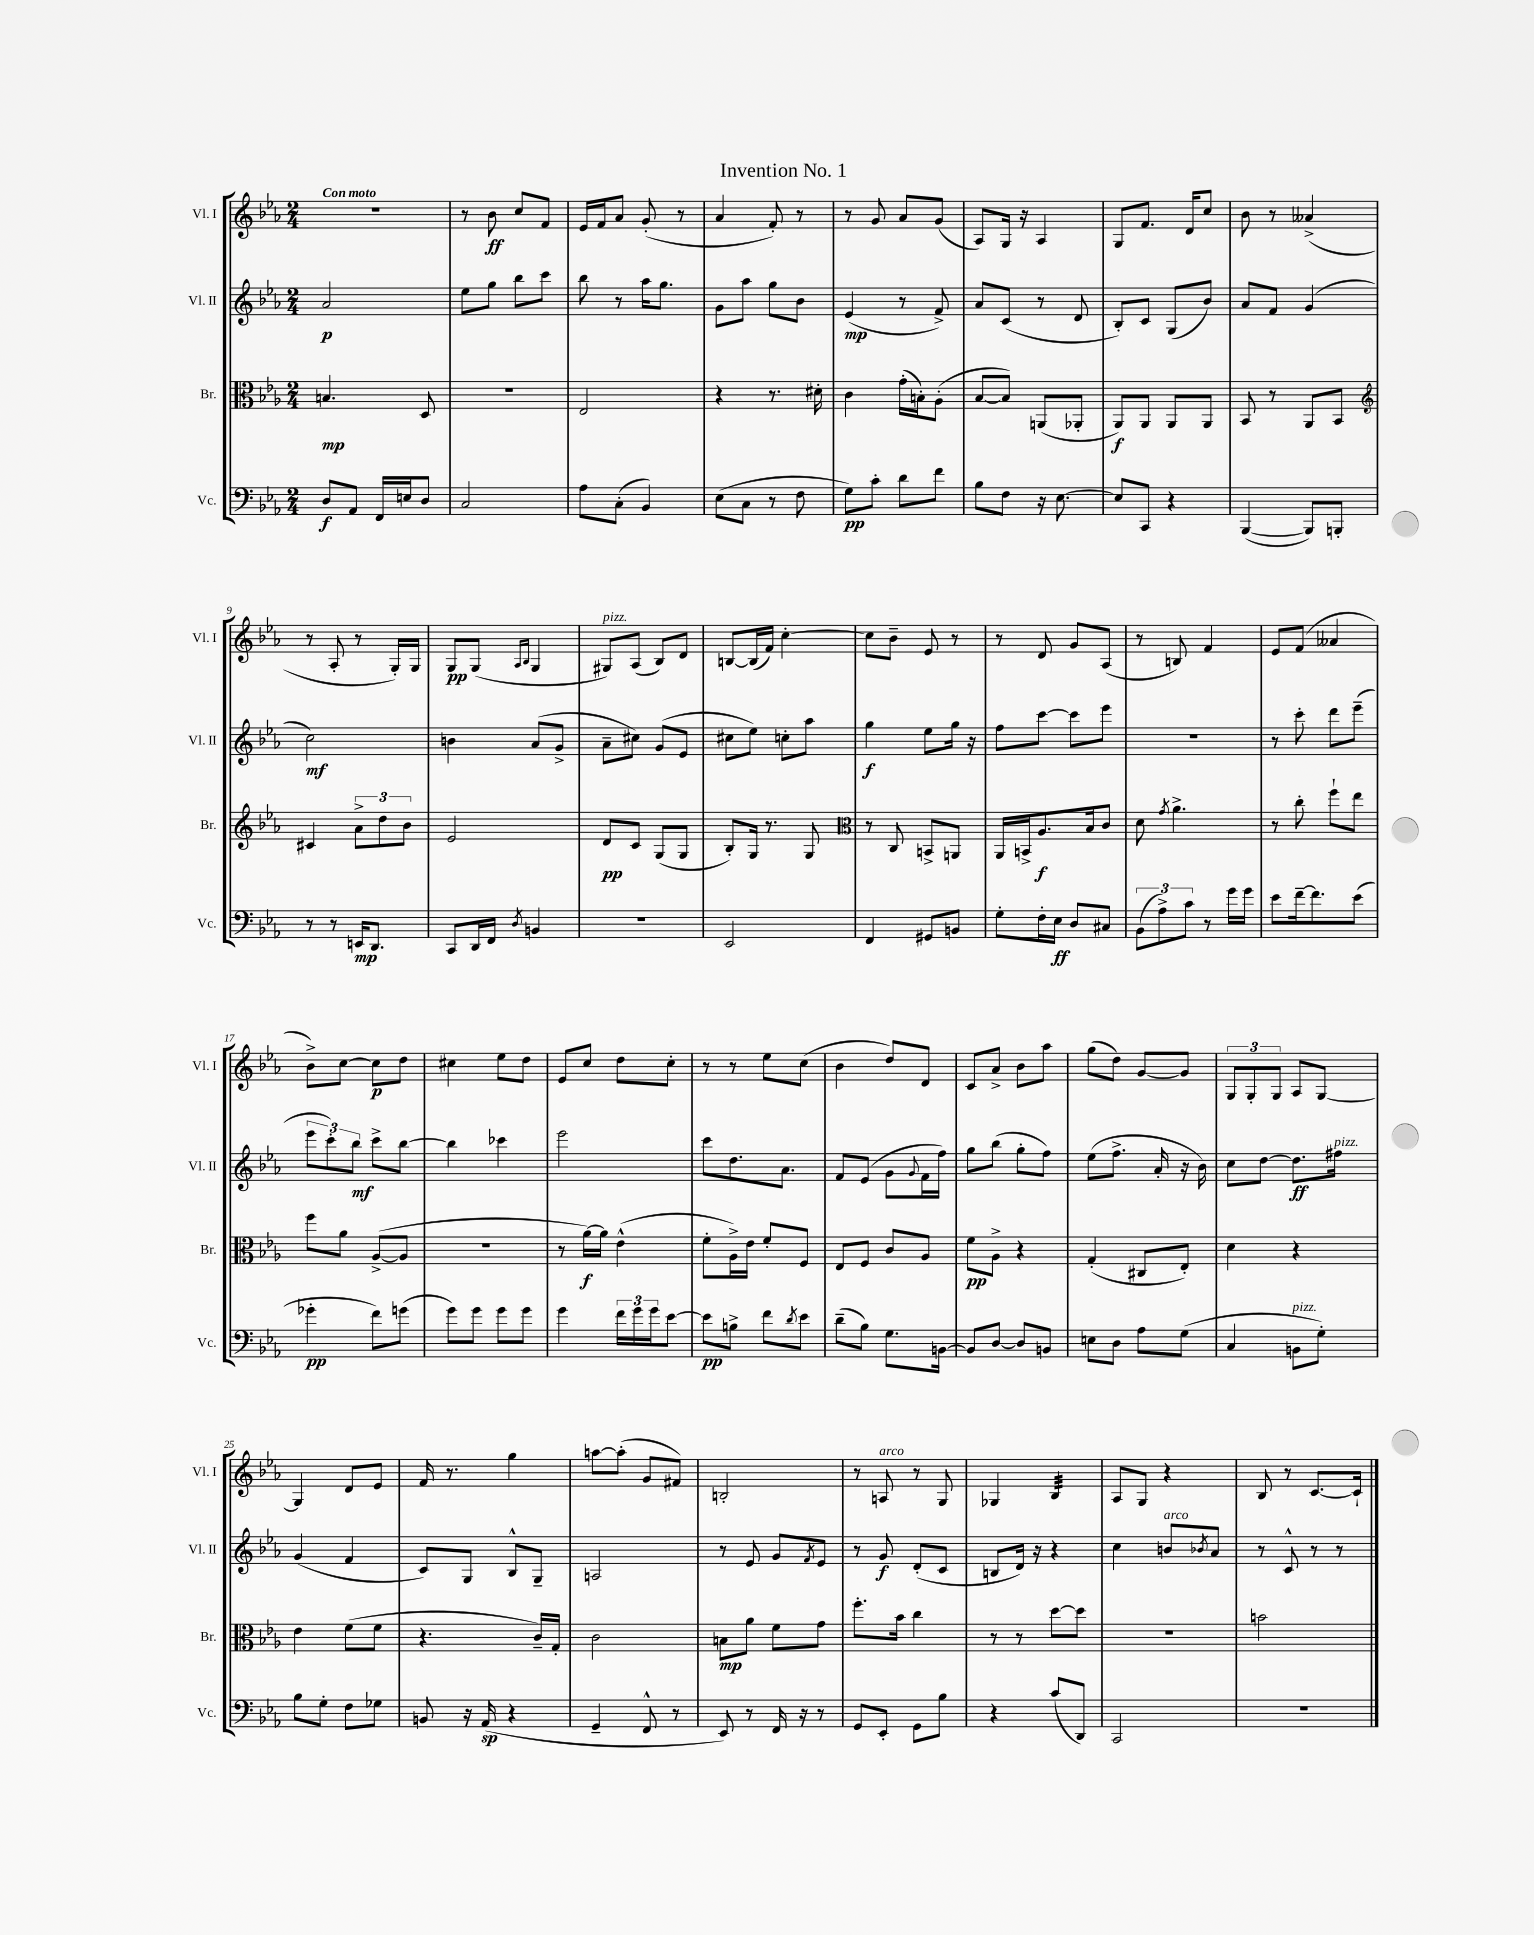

**kern	**kern	**kern	**kern
*staff4	*staff3	*staff2	*staff1
*clefF4	*clefC3	*clefG2	*clefG2
*k[b-e-a-]	*k[b-e-a-]	*k[b-e-a-]	*k[b-e-a-]
*M2/4	*M2/4	*M2/4	*M2/4
8D/L	4.B/	2a-/	2r
8AA-/J	.	.	.
16FF/LL	.	.	.
16E/J	.	.	.
8D/J	8D/	.	.
=	=	=	=
2C/	2r	8ee-\L	8r
.	.	8gg\J	8b-\
.	.	8bb-\L	8cc/L
.	.	8ccc\J	8f/J
=	=	=	=
8A-\L	2E-/	8bb-\	16e-/LL
.	.	.	16f/J
(8C'\J	.	8r	8a-/J
4BB-/)	.	16aa-\LK	(8g'/
.	.	8.gg\J	.
.	.	.	8r
=	=	=	=
(8E-\L	4r	8g\L	4a-/
8C\J	.	8aa-\J	.
8r	8.r	8gg\L	8f'/)
8F\	.	8b-\J	8r
.	16d#'\	.	.
=	=	=	=
8G\L)	4c\	(4e-/	8r
8c'\J	.	.	8g/
8d\L	(16g'\LL	8r	8a-/L
.	16B'\J)	.	.
8f\J	(8A-'\J	8f^/)	(8g/J
=	=	=	=
8B-\L	[8B-/L	8a-/L	8A-/L)
8F\J	8B-/]J)	(8c/J	16G/Jk
.	.	.	16r
16r	(8AA/L	8r	4A-/
[8.E-\	.	.	.
.	8AA-'/J	8d/	.
=	=	=	=
8E-/]L	8AA-/L)	8B-'/L)	8G/L
8CC/J	8AA-/J	8c/J	8.f/J
4r	8AA-/L	(8G/L	.
.	.	.	16d/LK
.	8AA-/J	8b-/J)	8cc/J
=	=	=	=
([4BBB-/	8BB-/	8a-/L	8b-\
.	8r	8f/J	8r
8BBB-/]L)	8AA-/L	(4g/	(4a--^/
8BBB'/J	8BB-/J	.	.
=	=	=	=
*	*clefG2	*	*
8r	4c#/	2cc\)	8r
8r	.	.	8A-'/
16EE/LK	12a-^\L	.	8r
8.DD/J	.	.	.
.	12dd\	.	.
.	.	.	16G'/LL)
.	12b-\J	.	.
.	.	.	16G/JJ
=	=	=	=
8CC/L	2e-/	4b\	8G/L
16DD/L	.	.	(8G/J
16FF/JJ	.	.	.
.	.	.	16qqA-/LL
8qD/	.	.	16qqB-/JJ
4BB/	.	(8a-/L	4G/
.	.	8g^/J	.
=	=	=	=
2r	8d/L	8a-~\L	8G#/L)
.	8c/J	8cc#\J)	(8A-/J
.	(8G/L	(8g/L	8B-/L)
.	8G/J	8e-/J	8d/J
=	=	=	=
2EE-/	8B-'/L)	8cc#\L	[8B/L
.	16G/Jk	8ee-\J)	(16B/]L
.	8.r	.	16f/JJ)
.	.	8cc'\L	[4cc'\
.	8G/	8aa-\J	.
=	=	=	=
*	*clefC3	*	*
4FF/	8r	4gg\	8cc\]L
.	8C/	.	8b-~\J
8GG#/L	8BB^/L	8ee-\L	8e-/
8BB/J	8AA/J	16gg\Jk	8r
.	.	16r	.
=	=	=	=
8G'\L	16AA-/LL	8ff\L	8r
.	16BB^/J	.	.
16F'\L	8.A-/	[8ccc\J	8d/
16E-\JJ	.	.	.
8D/L	.	8ccc\]L	8g/L
.	16B-/k	.	.
8C#/J	8c/J	8eee-\J	(8A-/J
=	=	=	=
(12BB-\L	8d\	2r	8r
12A-^\)	.	.	.
.	8qg/	.	.
.	4.a-^\	.	8B/)
12c\J	.	.	.
8r	.	.	4f/
16g\LL	.	.	.
16g\JJ	.	.	.
=	=	=	=
8e-\L	8r	8r	8e-/L
[16f~\k	8cc'\	8ccc'\	(8f/J
8.f\]	.	.	.
.	8ff`\L	8ddd\L	4a--/
(8e-\J	8ee-\J	(8eee-~\J	.
=	=	=	=
4g-'\	8ff\L	12eee-\L	8b-^\L)
.	.	12ccc'\)	.
.	8a-\J	.	[8cc\J
.	.	12bb-\J	.
8f\L)	([8A-^/L	8ccc^\L	8cc\]L
(8g\J	8A-/]J	[8bb-\J	8dd\J
=	=	=	=
8g\L)	2r	4bb-\]	4cc#\
8g\J	.	.	.
8g\L	.	4ccc-\	8ee-\L
8g\J	.	.	8dd\J
=	=	=	=
4g\	8r	2eee-\	8e-/L
.	[16a-\LL)	.	8cc/J
.	16a-\]JJ	.	.
24f\LL	(4e-^^\	.	8dd\L
24g\	.	.	.
24g\J	.	.	.
[8e-\J	.	.	8cc'\J
=	=	=	=
8e-\]L	8f'\L	8ccc\L	8r
8B^\J	16A-^\L)	8.dd\	8r
.	16e-\JJ	.	.
8f\L	8f'/L	.	8ee-\L
.	.	8.a-\J	.
8qd/	.	.	.
8e-\J	8F/J	.	(8cc\J
=	=	=	=
(8d~\L	8E-/L	8f/L	4b-\
8B-\J)	8F/J	(8e-/J	.
8.G\L	8c/L	8g\L	8dd/L)
.	.	8qqg/	.
.	8A-/J	16f\L	8d/J
[16BB\Jk	.	16ff\JJ)	.
=	=	=	=
8BB/]L	8f\L	8gg\L	8c/L
[8D/J	8A-^\J	(8bb-\J	8a-^/J
8D/]L	4r	8gg'\L	8b-\L
8BB/J	.	8ff\J)	8aa-\J
=	=	=	=
8E\L	(4G'/	(8ee-\L	(8gg\L
8D\J	.	8.ff^\J	8dd\J)
8A-\L	8C#/L	.	[8g/L
.	.	16a-'/	.
(8G\J	8E-'/J)	16r	8g/]J
.	.	16b-\)	.
=	=	=	=
4C/	4d\	8cc\L	12G/L
.	.	.	12G'/
.	.	[8dd\J	.
.	.	.	12G/J
8BB\L	4r	8.dd\]L	8A-/L
8G'\J)	.	.	[8G/J
.	.	16ff#\Jk	.
=	=	=	=
8B-\L	4e-\	(4g/	4G/]
8G'\J	.	.	.
8F\L	(8f\L	4f/	8d/L
8G-\J	8f\J	.	8e-/J
=	=	=	=
8BB/	4.r	8c/L)	16f/
.	.	.	8.r
16r	.	8G/J	.
(16AA-/	.	.	.
4r	.	8B-^^/L	4gg\
.	16c~/LL)	8G~/J	.
.	16G'/JJ	.	.
=	=	=	=
4GG~/	2c\	2A/	[8aa\L
.	.	.	(8aa'\]J
8FF^^/	.	.	8g/L
8r	.	.	8f#/J)
=	=	=	=
8EE-/)	8B\L	8r	2B'/
8r	8a-\J	8e-/	.
16FF/	8f\L	8g/L	.
16r	.	.	.
.	.	8qf/	.
8r	8g\J	8e-/J	.
=	=	=	=
8GG/L	8.ff'\L	8r	8r
8EE-'/J	.	8g/	8A/
.	16b-\Jk	.	.
8GG\L	4cc\	(8d'/L	8r
8B-\J	.	8c/J	8G/
=	=	=	=
4r	8r	8B/L	4G-/
.	8r	16d/Jk)	.
.	.	16r	.
(8c/L	[8dd\L	4r	4B-/
8DD/J)	8dd\]J	.	.
=	=	=	=
2CC/	2r	4cc\	8A-/L
.	.	.	8G/J
.	.	8b/L	4r
.	.	8qb-/	.
.	.	8a-/J	.
=	=	=	=
2r	2b\	8r	8B-/
.	.	8c^^/	8r
.	.	8r	[8.c/L
.	.	8r	.
.	.	.	16c`/]Jk
==	==	==	==
*-	*-	*-	*-
